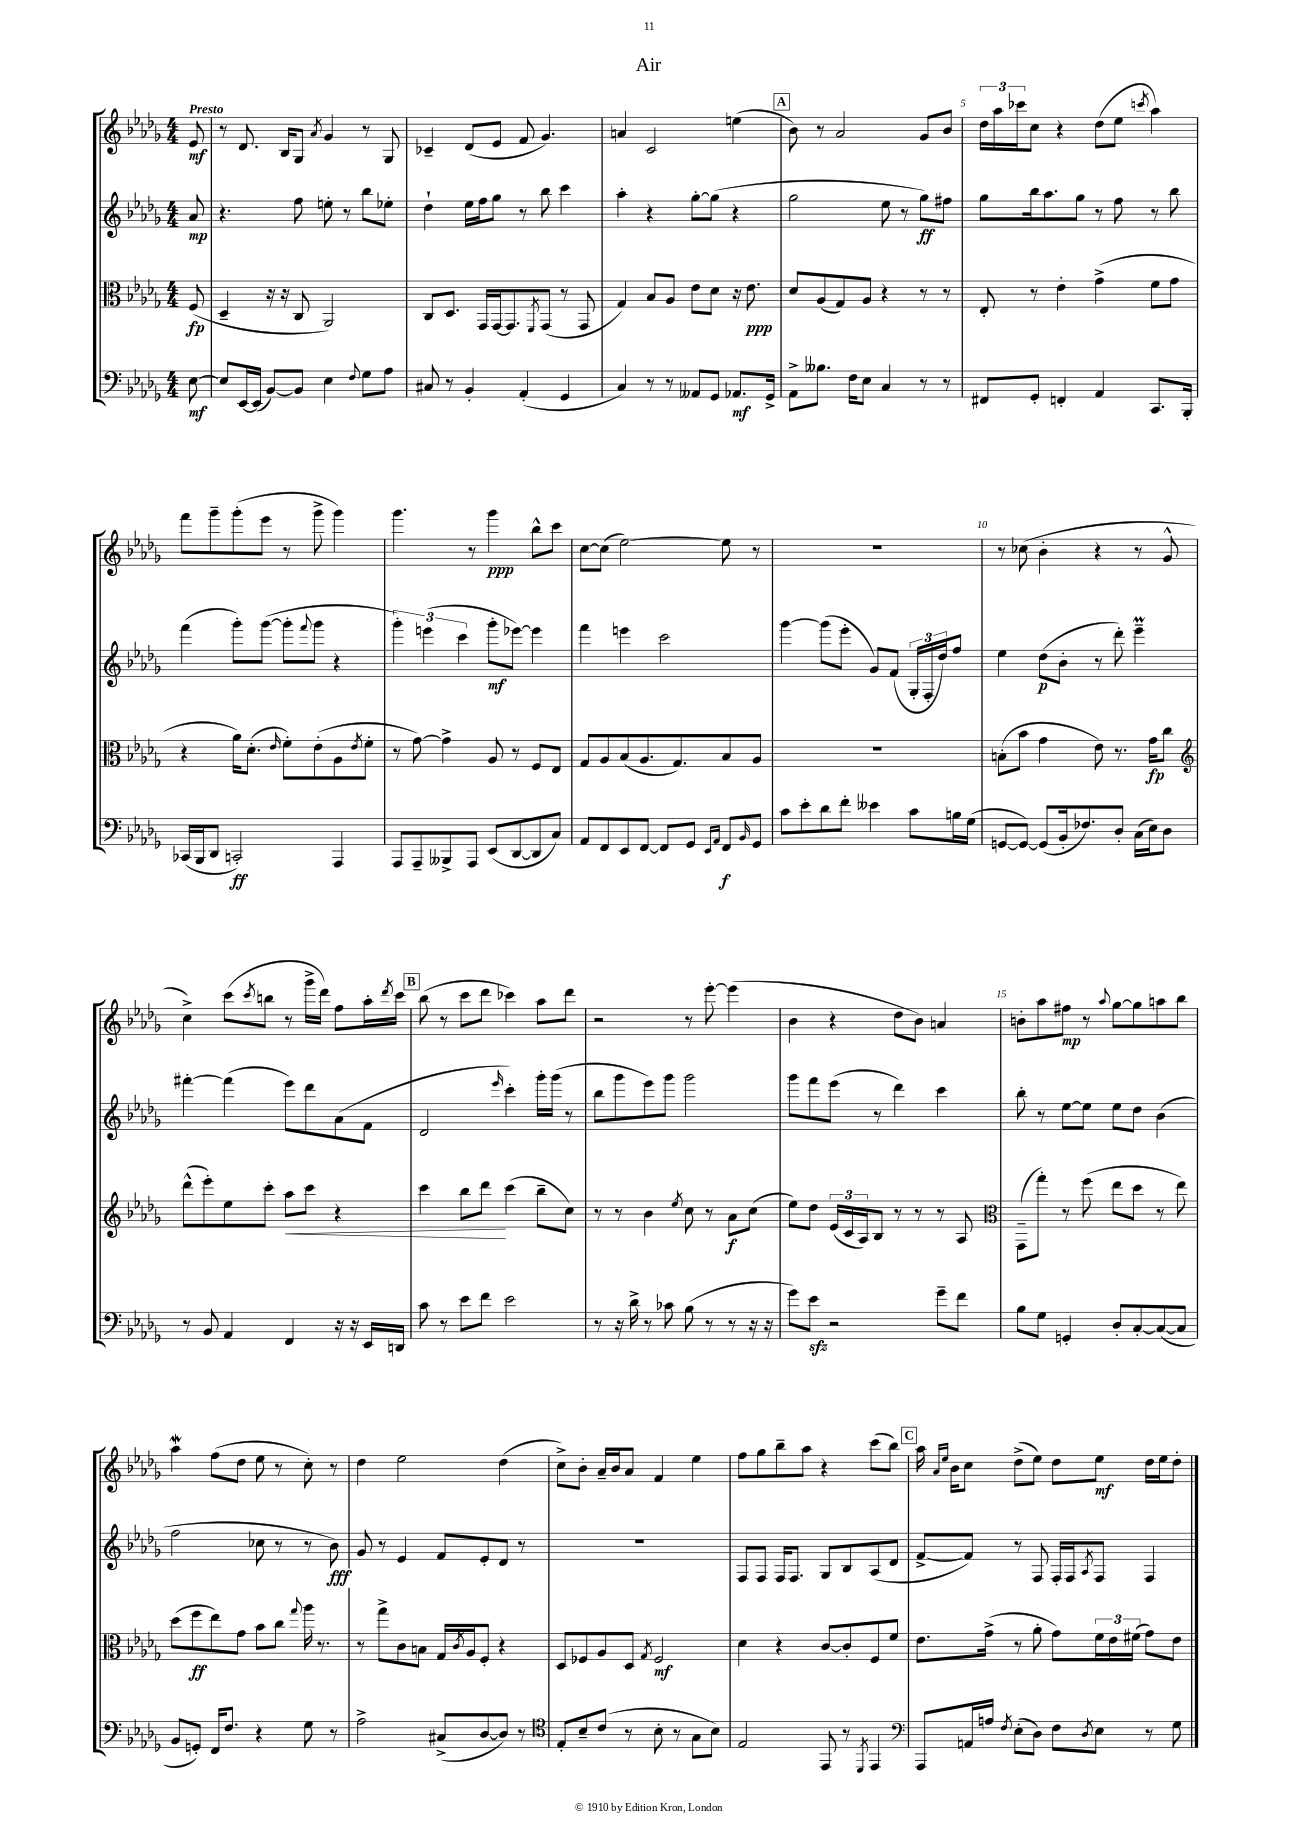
\header { title = "Air" }
<<
\new StaffGroup <<
\new Staff = "s0" {
    \clef treble \key des \major \numericTimeSignature \time 4/4 \partial 8 \tempo "Presto"
    ees'8\mf |
    r8 des'8. bes16 ges8 \acciaccatura { aes'8 } ges'4 r8 ges8 |
    ces'4-- des'8( ees'8 f'8 ges'4.) |
    a'4 c'2 e''4( |
    \mark \markup { \box "A" } bes'8) r8 aes'2 ges'8 bes'8 |
    \tuplet 3/2 { des''16 aes''16 ces'''16 } c''8 r4 des''8( ees''8 \acciaccatura { c'''8 } aes''4) |
    f'''8 ges'''8-- ges'''8-.( ees'''8 r8 ges'''8-> ges'''4) |
    ges'''4. r8 ges'''4\ppp bes''8-^ c'''8 |
    c''8~ c''8( ees''2~) ees''8 r8 |
    R1 |
    r8 ces''8( bes'4-. r4 r8 ges'8-^ |
    c''4->) c'''8( \acciaccatura { c'''8 } b''8 r8 ges'''16-> des'''16) f''8 aes''16-. \acciaccatura { des'''8 } c'''16 |
    \mark \markup { \box "B" } bes''8( r8 c'''8 des'''8 ces'''4) aes''8 des'''8 |
    r2 r8 ees'''8~-. ees'''4( |
    bes'4 r4 des''8 bes'8) a'4 |
    b'8-. aes''8 fis''8\mp r8 \appoggiatura { aes''8 } ges''8~ ges''8 a''8 bes''8 |
    aes''4\mordent f''8( des''8 ees''8 r8 c''8-.) r8 |
    des''4 ees''2 des''4( |
    c''8->) bes'8-. aes'16-- bes'16 aes'8 f'4 ees''4 |
    f''8 ges''8 bes''8-- aes''8 r4 c'''8( bes''8) |
    \mark \markup { \box "C" } aes''16 \grace { aes'16 ees''16 } bes'16 c''8 des''8->( ees''8) des''8 ees''8\mf des''16 ees''16 des''8-. \bar "|." |
}
\new Staff = "s1" {
    \clef treble \key des \major \numericTimeSignature \time 4/4 \partial 8
    aes'8\mp |
    r4. f''8 e''8-. r8 bes''8 ees''8-. |
    des''4-! ees''16 f''16 ges''8 r8 bes''8 c'''4 |
    aes''4-. r4 ges''8~-. ges''8( r4 |
    \mark \markup { \box "A" } ges''2 ees''8 r8 ges''8\ff) fis''8 |
    ges''8 bes''16 aes''8. ges''8 r8 f''8 r8 bes''8 |
    f'''4( ges'''8-.) ges'''8~( ges'''8-. \appoggiatura { f'''8 } ges'''8 r4 |
    \tuplet 3/2 { ges'''4-.) e'''4( c'''4 } ges'''8-.\mf ees'''8~) ees'''4 |
    f'''4 e'''4 c'''2 |
    ges'''4~ ges'''8( ees'''8-. ges'8) f'8( \tuplet 3/2 { ges16-. f16-. des''16) } f''8 |
    ees''4 des''8\p( bes'8-. r8 des'''8-.) ees'''4--\prall |
    fis'''4~-. fis'''4( ees'''8) des'''8 aes'8( f'8 |
    \mark \markup { \box "B" } des'2 \grace { ees'''16 } c'''4-.) ges'''16-. ges'''16( r8 |
    bes''8 ges'''8 ees'''8) ges'''8 ges'''2 |
    ges'''8 f'''8 ees'''8( r8 des'''4) c'''4 |
    bes''8-. r8 ees''8~ ees''8 ees''8 des''8 bes'4( |
    f''2 ces''8 r8 r8 bes'8\fff) |
    ges'8 r8 ees'4 f'8 ees'8-. des'8 r8 |
    R1 |
    f8 f8 f16 f8. ges8 bes8 aes8( des'8 |
    \mark \markup { \box "C" } f'8~-> f'8) r8 f8 f16-. f16 \acciaccatura { aes8 } f8 f4 \bar "|." |
}
\new Staff = "s2" {
    \clef alto \key des \major \numericTimeSignature \time 4/4 \partial 8
    f8\fp( |
    des4-- r16 r16 c8 aes,2) |
    c8 des8. ges,16 ges,16~ ges,8. \acciaccatura { f,8 } ges,8( r8 ges,8 |
    ges4) bes8 aes8 ees'8 des'8 r16 ees'8.\ppp |
    \mark \markup { \box "A" } des'8 aes8( ges8) aes8 r4 r8 r8 |
    ees8-. r8 ees'4-. ges'4->( f'8 ges'8 |
    r4 aes'16) des'8.-.( \grace { ees'16 } f'8-.) ees'8-.( aes8 \acciaccatura { ees'8 } f'8-. |
    r8 ges'8~) ges'4-> aes8 r8 f8 ees8 |
    ges8 aes8 bes8( aes8. ges8.) bes8 aes8 |
    R1 |
    b8-.( bes'8 ges'4 ees'8) r8. ges'16\fp c''8 |
    \clef treble des'''8-^( ees'''8-.) ees''8 c'''8-. aes''8\< c'''8 r4 |
    \mark \markup { \box "B" } c'''4 bes''8 des'''8\! c'''4( bes''8-- c''8) |
    r8 r8 bes'4 \acciaccatura { ees''8 } c''8 r8 aes'8\f c''8( |
    ees''8) des''8 \tuplet 3/2 { ees'16( c'16 aes16) } bes8 r8 r8 r8 aes8 |
    \clef alto ges,8--( ges''8-.) r8 f''8( ees''8 des''8 r8 ees''8) |
    des''8( f''8\ff ees''8) ges'8 bes'8 c''8 \appoggiatura { ges''8 } aes''16 r8. |
    r8 ges''8-> c'8 b8 ges16 \acciaccatura { c'8 } aes16 f8-. r4 |
    des8 fes8 aes8 des8 \acciaccatura { ges8 } fes2\mf |
    des'4 r4 c'8~ c'8-. f8 f'8 |
    \mark \markup { \box "C" } ees'8. ges'16->( r8 aes'8-. ges'8) \tuplet 3/2 { f'16 ees'16 fis'16( } ges'8) ees'8 \bar "|." |
}
\new Staff = "s3" {
    \clef bass \key des \major \numericTimeSignature \time 4/4 \partial 8
    ees8~\mf |
    ees8 ees,16~ ees,16( bes,8~) bes,8 ees4 \appoggiatura { f8 } ges8 aes8 |
    cis8 r8 bes,4-. aes,4-.( ges,4 |
    c4) r8 r8 aeses,8 ges,8 aes,8.\mf ges,16-> |
    \mark \markup { \box "A" } aes,8-> beses8. f16 ees8 c4 r8 r8 |
    fis,8 ges,8-. f,4-. aes,4 c,8. bes,,16-. |
    ces,16( bes,,16 des,8 c,2-.\ff) aes,,4 |
    aes,,8 aes,,8-- beses,,8-> aes,,8 ees,8( des,8~ des,8 c8) |
    aes,8 f,8 ees,8 f,8~ f,8 ges,8 \grace { ees,16 aes,16 } f,8\f \grace { bes,16 } ges,8 |
    c'8 ees'8-. des'8 f'8-. eeses'4 c'8 b16 ges16( |
    g,8~ g,8~) g,8( bes,16-. fes8.) des8-. c16( ees16) des8 |
    r8 bes,8 aes,4 f,4 r16 r16 ees,16 d,16 |
    \mark \markup { \box "B" } c'8 r8 ees'8 f'8 ees'2 |
    r8 r16 des'16-> r8 ces'8 bes8( r8 r8 r16 r16 |
    ges'8) ees'8\sfz r2 ges'8-- f'8 |
    bes8 ges8 g,4-. des8-. c8~-. c8~( c8 |
    bes,8 g,8-.) f,16 f8. r4 ges8 r8 |
    aes2-> cis8->( des8~ des8) r8 |
    \clef tenor ees8-. bes8-- c'8( r8 bes8-. r8 ges8 bes8) |
    ees2 ees,8 r8 \acciaccatura { des,8 } ees,4 |
    \mark \markup { \box "C" } \clef bass aes,,8 a,16 a16 \acciaccatura { f8 } ees8-.( des8) f8 \acciaccatura { des8 } ees8 r8 ges8 \bar "|." |
}
>>
>>
\layout { \context { \Score \override BarNumber.break-visibility = ##(#f #t #t) barNumberVisibility = #(every-nth-bar-number-visible 5) } }
